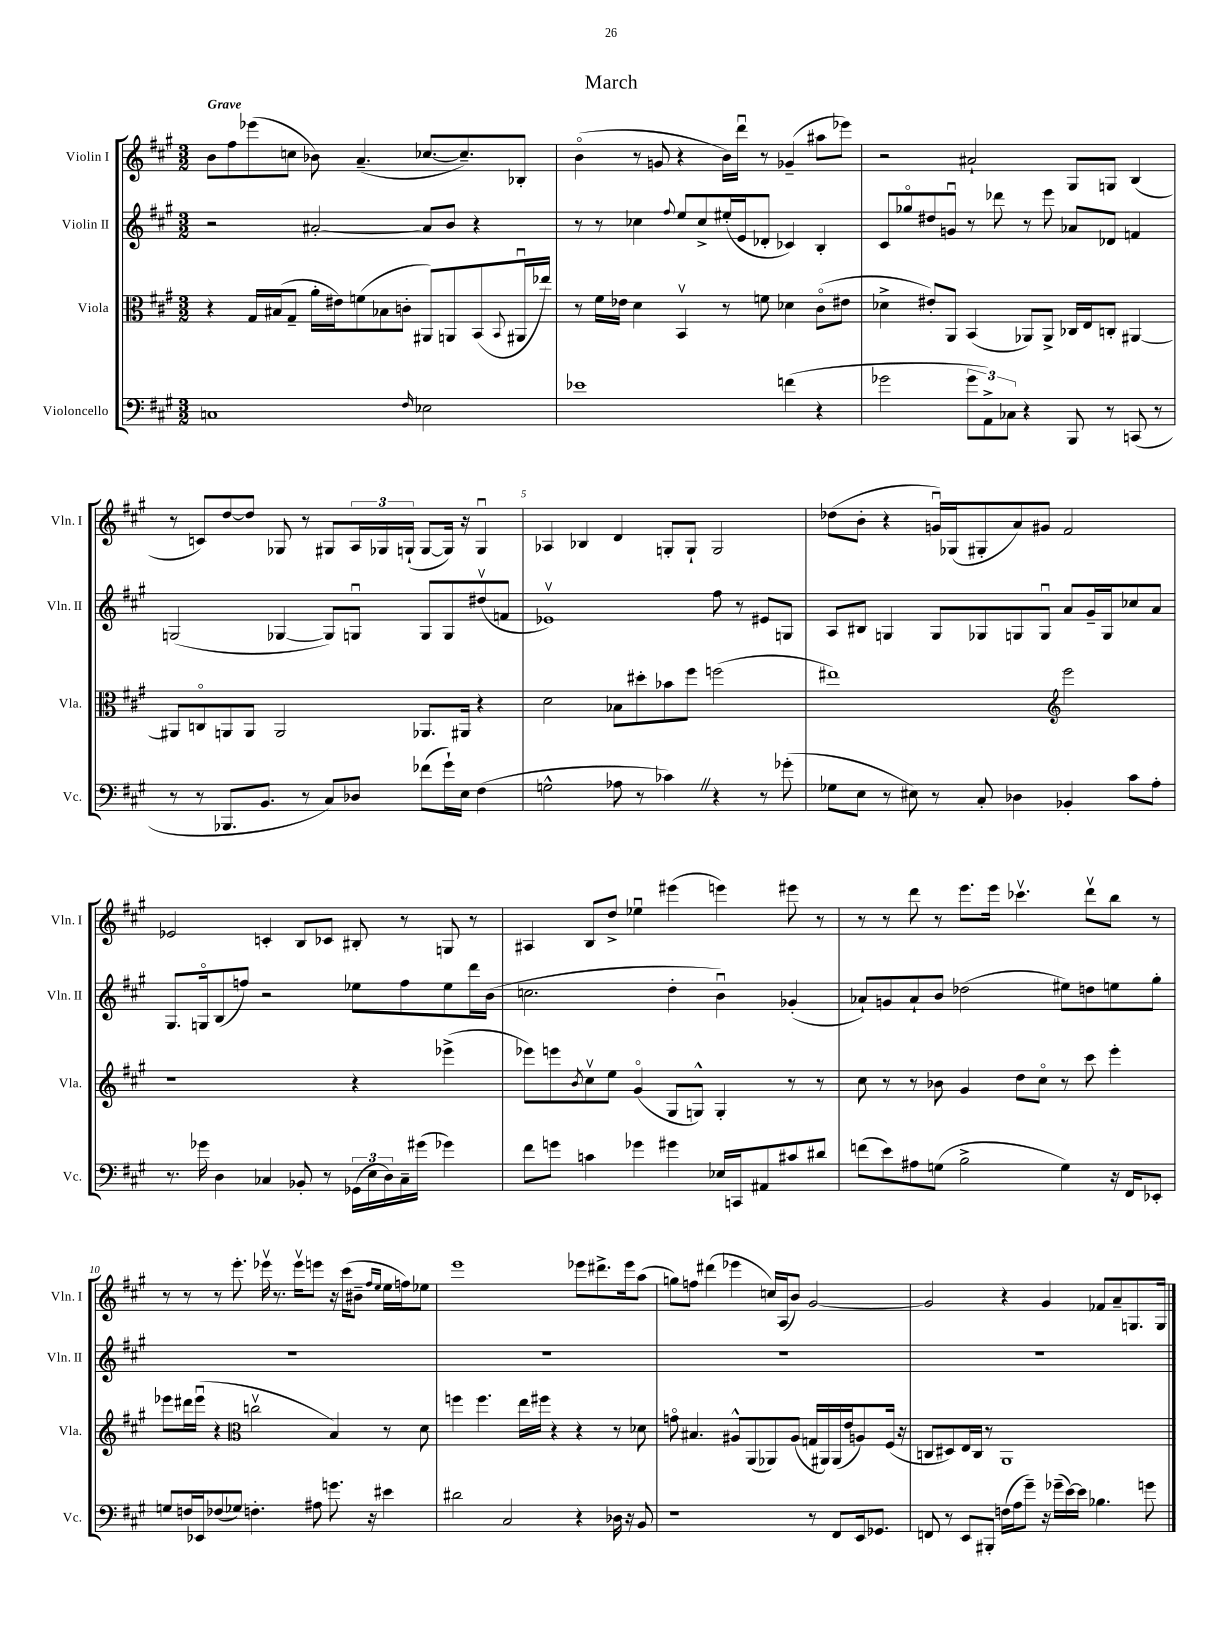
\header { title = "March" }
<<
\new StaffGroup <<
\new Staff = "s0" \with { instrumentName = "Violin I" shortInstrumentName = "Vln. I" } {
    \clef treble \key a \major \numericTimeSignature \time 3/2 \tempo "Grave"
    b'8 fis''8 ees'''8( c''8 bes'8) a'4.--( ces''8.~ ces''8.--) bes8-. |
    b'4\flageolet( r8 g'8 r4 b'16) d'''16\downbow r8 ges'4--( ais''8 ees'''8) |
    r2 ais'2-! gis8 g8 b4( |
    r8 c'8) d''8~ d''8 ges8 r8 gis8 \tuplet 3/2 { a16 ges16 g16-!( } g8~ g16) r16 g4\downbow |
    aes4 bes4 d'4 g8-. g8-! g2 |
    des''8( b'8-. r4 g'16\downbow) ges16( gis8-. a'8) gis'8 fis'2 |
    ees'2 c'4-. b8 ces'8 bis8-. r8 g8 r8 |
    ais4 b8 d''8-> ees''4\downbow eis'''4( e'''4) eis'''8 r8 |
    r8 r8 d'''8 r8 e'''8. e'''16 ces'''4.\upbow d'''8\upbow b''8 r8 |
    r8 r8 r8 e'''8.-. ees'''16\upbow r8. ees'''16\upbow e'''8 r16 cis'''16( bis'8-- \grace { fis''16 e''16 } e''16 f''16) ees''8 |
    e'''1 ees'''8 dis'''8.-> ees'''16 a''8( |
    g''8) f''8 dis'''4( ees'''4 c''16) a16( b'8) gis'2~ |
    gis'2 r4 gis'4 fes'8 a'8-- g8. g16 \bar "|." |
}
\new Staff = "s1" \with { instrumentName = "Violin II" shortInstrumentName = "Vln. II" } {
    \clef treble \key a \major \numericTimeSignature \time 3/2
    r2 ais'2~-. ais'8 b'8 r4 |
    r8 r8 ces''4 \appoggiatura { fis''8 } e''8 ces''8-> eis''16-.( e'16 des'8-. ces'4) b4-. |
    cis'8 ges''8\flageolet dis''8 g'8\downbow r8 des'''8 r8 e'''8 aes'8 des'8 f'4 |
    g2( ges4~ ges8) g8\downbow g8 g8 dis''8\upbow( f'8 |
    ees'1\upbow) fis''8 r8 eis'8 g8 |
    a8 bis8 g4 g8 ges8 g8 g8\downbow a'8 gis'16-- g16 ces''8 a'8 |
    gis8. g16\flageolet b8( f''8) r2 ees''8 f''8 ees''8 d'''16 b'16( |
    c''2. d''4-. b'4\downbow) ges'4-.( |
    aes'8-!) g'8 aes'8-! b'8 des''2( eis''8) d''8 e''8 gis''8-. |
    R1. |
    R1. |
    R1. |
    R1. \bar "|." |
}
\new Staff = "s2" \with { instrumentName = "Viola" shortInstrumentName = "Vla." } {
    \clef alto \key a \major \numericTimeSignature \time 3/2
    r4 gis16 bis16( gis8-- a'16-. eis'16) f'8( bes8 c'8-. ais,8) a,8 b,8( \appoggiatura { b,8 } ais,16\downbow ees''16) |
    r8 fis'16 ees'16 d'4 b,4\upbow r8 f'8 des'4 cis'8\flageolet( eis'8 |
    des'4-> eis'8-.) a,8 b,4( aes,8) aes,8-> ces16 e16 c8-. ais,4~ |
    ais,8 c8\flageolet a,8 a,8 a,2 aes,8. ais,16 r4 |
    d'2 bes8 dis''8-. bes'8 fis''8 f''2( |
    eis''1) \clef treble e'''2 |
    r1 r4 ees'''4->( |
    ees'''8) e'''8 \acciaccatura { b'8 } cis''8\upbow e''8 gis'4\flageolet( gis8 g8-^) g4-. r8 r8 |
    cis''8 r8 r8 bes'8 gis'4 d''8 cis''8\flageolet r8 cis'''8 e'''4-. |
    ees'''8 dis'''16 ees'''16\downbow( r4 \clef alto c''2\upbow b4) r8 d'8 |
    f''4 f''4. e''16 fis''16 r4 r4 r8 des'8 |
    g'8\flageolet bis4. ais8-^ a,8( aes,8) ais8( g16 ais,16) ais,16( e'16 a8) fis16( r16 |
    c8 dis8) e16 c16 r8 a,1 \bar "|." |
}
\new Staff = "s3" \with { instrumentName = "Violoncello" shortInstrumentName = "Vc." } {
    \clef bass \key a \major \numericTimeSignature \time 3/2
    c1 \grace { fis16 } ees2 |
    ees'1 f'4( r4 |
    ges'2 \tuplet 3/2 { ges'8 a,8->) ces8 } r4 b,,8 r8 c,8( r8 |
    r8 r8 bes,,8. b,8. r8 cis8) des8 fes'8( gis'16-!) e16 fis4( |
    g2-^ aes8 r8 ces'4) \once \override BreathingSign.text = \markup { \musicglyph "scripts.caesura.straight" } \breathe r4 r8 ges'8-.( |
    ges8 e8 r8 eis8) r8 cis8-. des4 bes,4-. cis'8 a8-. |
    r8. ges'16 d4 ces4 bes,8-. r8 \tuplet 3/2 { ges,16( e16 d16) } ces16-- gis'16( ges'4) |
    fis'8 g'8 c'4 ges'4 gis'4 ees16 c,16 ais,8 cis'8 dis'8 |
    f'8( e'8) ais8 g8( b2-> g4) r16 fis,16 ees,8-. |
    g8 f16 ees,16 fes8( ges8) f4.-. ais8 g'8. r16 eis'4 |
    dis'2 cis2 r4 des16 r16 b,8 |
    r1 r8 fis,8 e,16 ges,8. |
    f,8 r8 e,8 bis,,8-. f16( a16 gis'8--) r16 ges'16--( e'16~) e'16 bes4. g'8 \bar "|." |
}
>>
>>
\layout { \context { \Score \override BarNumber.break-visibility = ##(#f #t #t) barNumberVisibility = #(every-nth-bar-number-visible 5) } }
